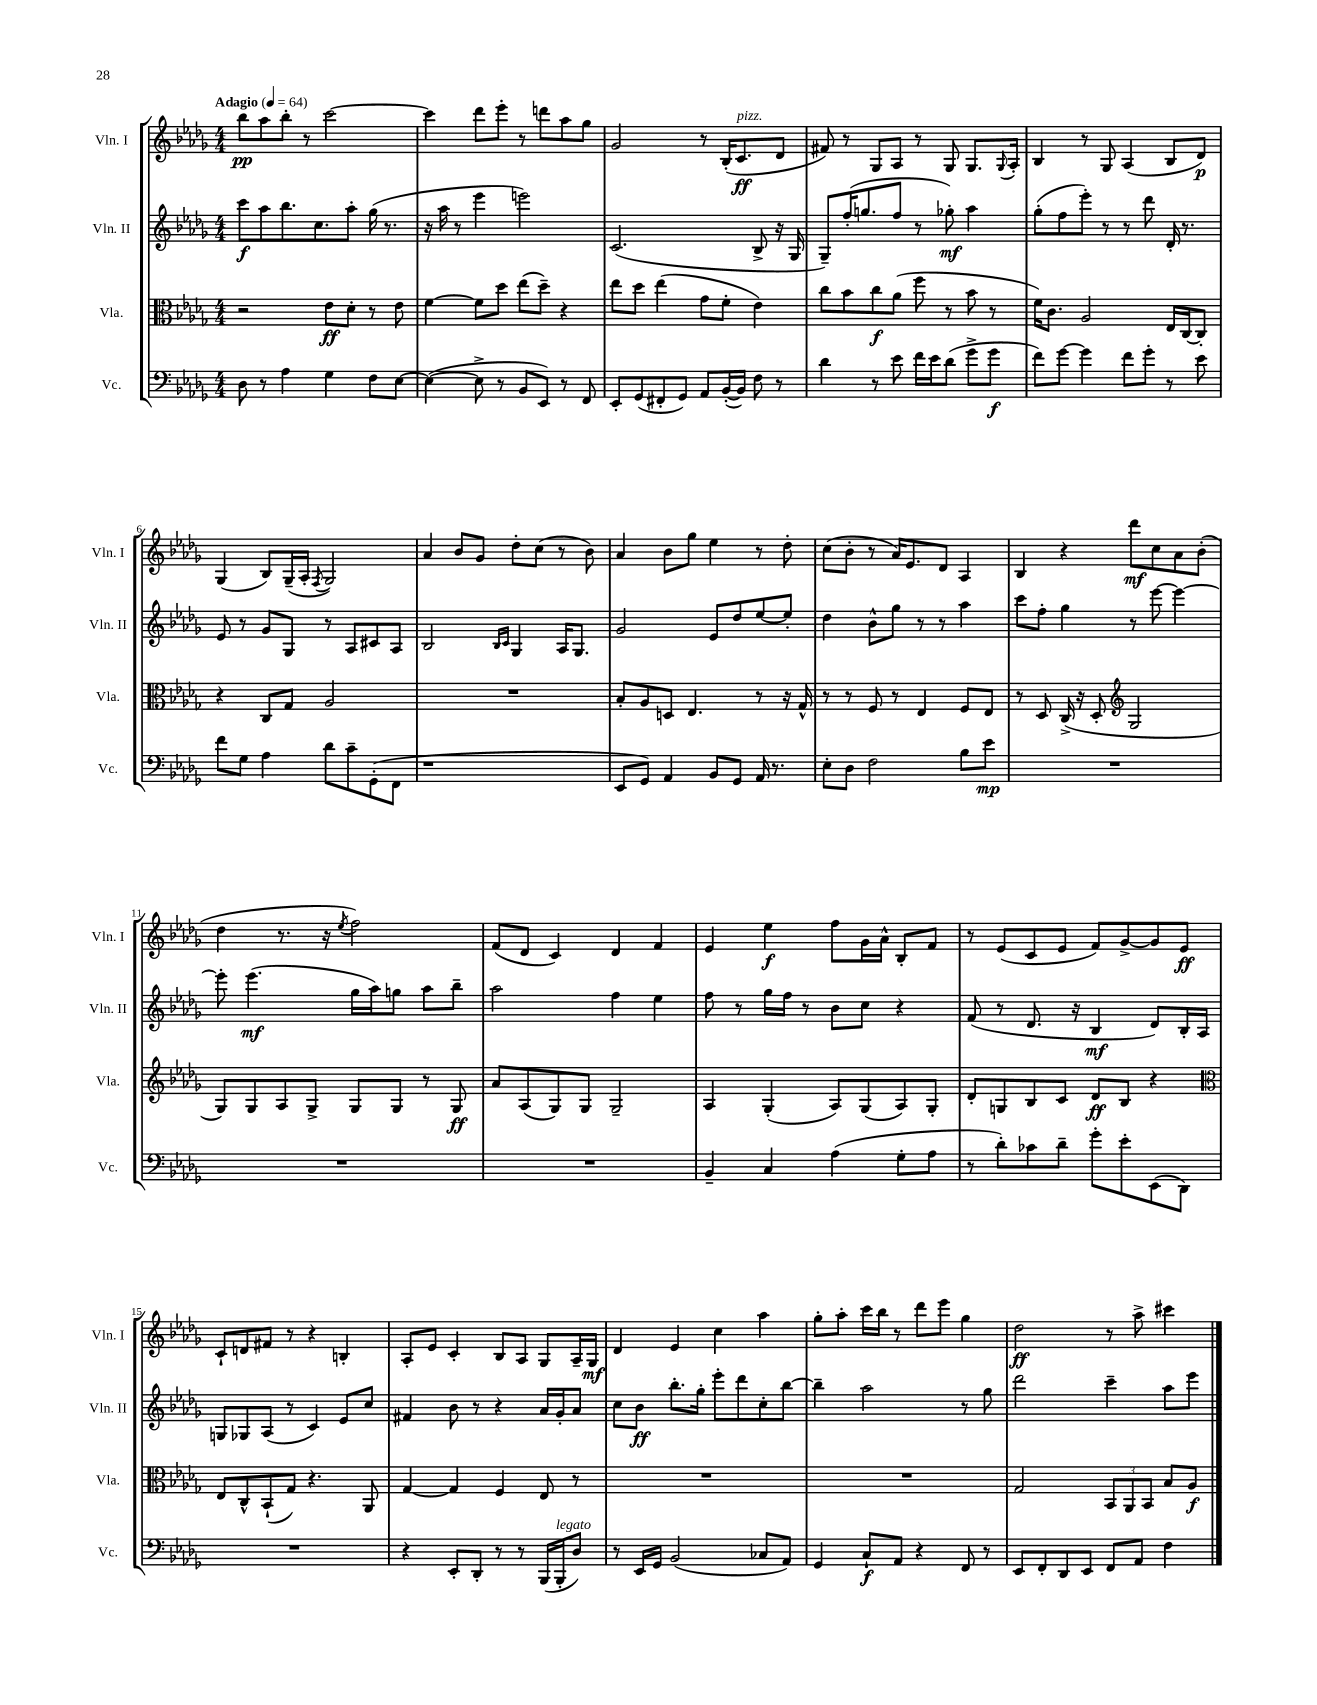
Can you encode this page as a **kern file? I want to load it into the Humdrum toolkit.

**kern	**kern	**kern	**kern
*staff4	*staff3	*staff2	*staff1
*clefF4	*clefC3	*clefG2	*clefG2
*k[b-e-a-d-g-]	*k[b-e-a-d-g-]	*k[b-e-a-d-g-]	*k[b-e-a-d-g-]
*M4/4	*M4/4	*M4/4	*M4/4
*MM64	*MM64	*MM64	*MM64
8D-\	2r	8ccc\L	8bb-\L
8r	.	8aa-\	8aa-\
4A-\	.	8.bb-\	8bb-'\J
.	.	.	8r
.	.	8.cc\	.
4G-\	8e-\L	.	[2ccc\
.	8d-'\J	8aa-'\J	.
8F\L	8r	(16gg-\	.
.	.	8.r	.
[8E-\J	8e-\	.	.
=	=	=	=
(4E-\_	[4f\	16r	4ccc\]
.	.	16aa-\	.
.	.	8r	.
8E-^\]	8f\]L	4eee-\	8ddd-\L
8r	8dd-\J	.	8eee-'\J
8BB-/L	(8ee-\L	2eee\)	8r
8EE-/J)	8dd-~\J)	.	8ddd\L
8r	4r	.	8aa-\
8FF/	.	.	8gg-\J
=	=	=	=
8EE-'/L	8ee-\L	(2.c/	2g-/
(8GG-/	8dd-\J	.	.
8FF#'/	(4ee-\	.	.
8GG-/J)	.	.	.
8AA-/L	8g-\L	.	8r
([16BB-'/L	8f'\J	.	(16B-'/LK
16BB-/]JJ)	.	.	8.c/
8F\	4e-\)	8B-^/	.
8r	.	16r	8d-/J
.	.	16G-/	.
=	=	=	=
4d-\	8cc\L	8G-~/L)	8f#/)
.	8b-\	(16ff'/K	8r
.	.	8.gg/	.
8r	8cc\	.	8G-/L
8e-\	(8a-\J	8ff/J	8A-/J
16f\LL	8ff\	8r	8r
16e-\J	.	.	.
(8d-\J	8r	8gg-'\)	8G-/
8g-^\L	8b-\	4aa-\	8.G-/L
8g-\J	8r	.	.
.	.	.	8qqG-/
.	.	.	16A-'/Jk
=	=	=	=
8f\L)	16f\LK)	(8gg-'\L	4B-/
.	8.c\J	.	.
[8g-\J	.	8ff\	.
4g-\]	2A-/	8eee-'\J)	8r
.	.	8r	8G-/
8f\L	.	8r	(4A-/
8g-'\J	.	8ddd-\	.
8r	16E-/LL	16d-'/	8B-/L
.	[16C/J	8.r	.
8e-\	8C'/]J	.	8d-/J)
=	=	=	=
8f\L	4r	8e-/	(4G-/
8G-\J	.	8r	.
4A-\	8C/L	8g-/L	8B-/L)
.	8G-/J	8G-/J	(16G-~/L
.	.	.	16A-'/JJ
.	.	.	8qF/
8d-\L	2A-/	8r	2G-/)
8c~\	.	8A-/L	.
(8GG-'\	.	8c#/	.
8FF\J	.	8A-/J	.
=	=	=	=
1r	1r	2B-/	4a-/
.	.	.	8b-/L
.	.	.	8g-/J
.	.	16qqB-/LL	.
.	.	16qqc/JJ	.
.	.	4G-/	8dd-'\L
.	.	.	(8cc\J
.	.	16A-/LK	8r
.	.	8.G-/J	.
.	.	.	8b-\)
=	=	=	=
8EE-/L	8B-'/L	2g-/	4a-/
8GG-/J)	8A-/	.	.
4AA-/	8D/J	.	8b-\L
.	4.E-/	.	8gg-\J
8BB-/L	.	8e-/L	4ee-\
8GG-/J	.	8dd-/	.
16AA-/	8r	[8ee-/	8r
8.r	.	.	.
.	16r	8ee-'/]J	8dd-'\
.	16G-^^/	.	.
=	=	=	=
8E-'\L	8r	4dd-\	(8cc\L
8D-\J	8r	.	8b-'\J
2F\	8F/	8b-^^\L	8r
.	8r	8gg-\J	16a-/LK)
.	.	.	8.e-/
.	4E-/	8r	.
.	.	8r	8d-/J
8B-\L	8F/L	4aa-\	4A-/
8e-\J	8E-/J	.	.
=	=	=	=
1r	8r	8ccc\L	4B-/
.	8D-/	8ff'\J	.
.	(16C^/	4gg-\	4r
.	16r	.	.
.	8D-'/	.	.
*	*clefG2	*	*
.	2G-/	8r	8ddd-\L
.	.	[8eee-\	8cc\
.	.	4eee-\_	8a-\
.	.	.	(8b-'\J
=	=	=	=
1r	8G-/L)	8eee-'\]	4dd-\
.	8G-/	(4.eee-\	.
.	8A-/	.	8.r
.	8G-^/J	.	.
.	.	.	16r
.	.	.	8qee-/
.	8G-/L	16gg-\LL	2ff\)
.	.	16aa-\J)	.
.	8G-/J	8gg\J	.
.	8r	8aa-\L	.
.	8G-/	8bb-~\J	.
=	=	=	=
1r	8a-/L	2aa-\	(8f/L
.	(8A-/	.	8d-/J
.	8G-/)	.	4c/)
.	8G-/J	.	.
.	2G-~/	4ff\	4d-/
.	.	4ee-\	4f/
=	=	=	=
4BB-~/	4A-/	8ff\	4e-/
.	.	8r	.
4C/	(4G-'/	16gg-\LL	4ee-\
.	.	16ff\JJ	.
.	.	8r	.
(4A-\	8A-/L)	8b-\L	8ff\L
.	(8G-/	8cc\J	16g-\L
.	.	.	16a-^^\JJ
8G-'\L	8A-/)	4r	8B-'/L
8A-\J	8G-'/J	.	8f/J
=	=	=	=
8r	8d-'/L	(8f/	8r
8d-'\L)	8G/	8r	(8e-/L
8c-\	8B-/	8.d-/	8c/
8d-~\J	8c/J	.	8e-/J
.	.	16r	.
8g-'\L	8d-/L	4B-/	8f/L)
8e-'\	8B-/J	.	[8g-^/
(8EE-\	4r	8d-/L)	8g-/]
8DD-\J)	.	16B-'/L	8e-/J
.	.	16A-/JJ	.
=	=	=	=
*	*clefC3	*	*
1r	8E-/L	8G/L	8c`/L
.	8C^^/	8G-/	8d/
.	(8BB-`/	(8A-/J	8f#/J
.	8G-/J)	8r	8r
.	4.r	4c/)	4r
.	.	8e-/L	4B'/
.	8AA-/	8cc/J	.
=	=	=	=
4r	[4G-/	4f#/	8A-'/L
.	.	.	8e-/J
8EE-'/L	4G-/]	8b-\	4c'/
8DD-'/J	.	8r	.
8r	4F/	4r	8B-/L
8r	.	.	8A-/J
(16BBB-/LL	8E-/	16a-/LL	8G-/L
16BBB-'/J	.	16g-'/J	.
8D-/J)	8r	8a-/J	16A-~/L
.	.	.	16G-/JJ
=	=	=	=
8r	1r	8cc\L	4d-/
16EE-/LL	.	8b-\J	.
16GG-/JJ	.	.	.
(2BB-/	.	8.bb-'\L	4e-/
.	.	16gg-'\Jk	.
.	.	8eee-'\L	4cc\
.	.	8ddd-\	.
8C-/L	.	8cc'\	4aa-\
8AA-/J)	.	[8bb-\J	.
=	=	=	=
4GG-/	1r	4bb-~\]	8gg-'\L
.	.	.	8aa-'\J
8C`/L	.	2aa-\	16ccc\LL
.	.	.	16bb-\JJ
8AA-/J	.	.	8r
4r	.	.	8ddd-\L
.	.	.	8eee-\J
8FF/	.	8r	4gg-\
8r	.	8gg-\	.
=	=	=	=
8EE-/L	2G-/	2ddd-\	2dd-\
8FF'/	.	.	.
8DD-/	.	.	.
8EE-/J	.	.	.
8FF/L	12BB-/L	4ccc~\	8r
.	12AA-/	.	.
8AA-/J	.	.	8aa-^\
.	12BB-/J	.	.
4F\	8B-/L	8aa-\L	4ccc#\
.	8A-/J	8eee-\J	.
==	==	==	==
*-	*-	*-	*-
